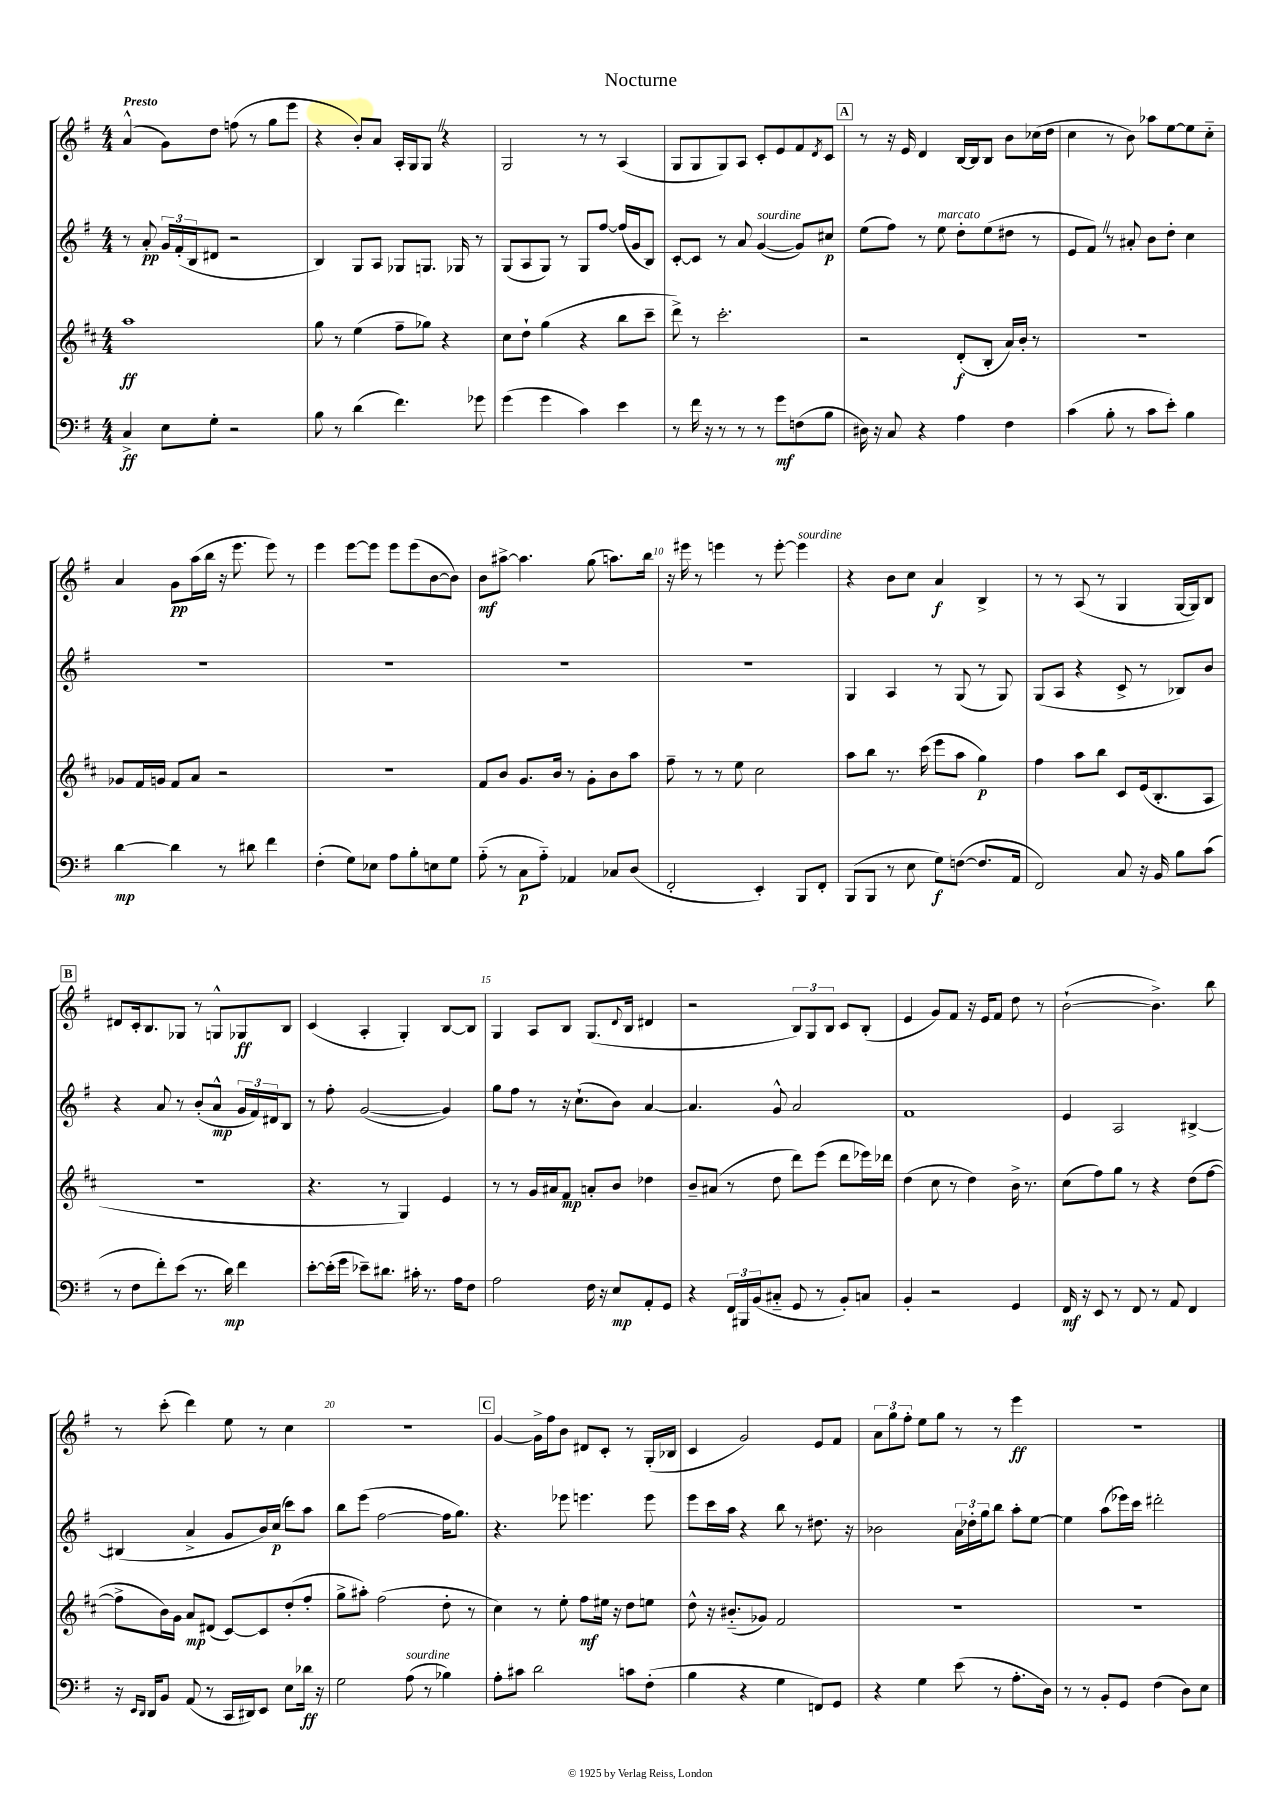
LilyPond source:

\header { title = "Nocturne" }
<<
\new StaffGroup <<
\new Staff = "s0" {
    \clef treble \key g \major \numericTimeSignature \time 4/4 \tempo "Presto"
    a'4-^( g'8) d''8 f''8( r8 g''8 e'''8 |
    r4 b'8-.) a'8 a16-. g16 g8 \once \override BreathingSign.text = \markup { \musicglyph "scripts.caesura.straight" } \breathe r4 |
    g2 r8 r8 a4( |
    g8 g8 g8) a8 c'8-. e'8 fis'8 \acciaccatura { d'8 } c'8 |
    \mark \markup { \box "A" } r8 r16 e'16 d'4 b16~ b16 b8 b'8 ces''16( d''16 |
    c''4 r8 b'8) aes''8 e''8~ e''8 c''8-_ |
    a'4 g'8\pp a''16( b''16 r16 e'''8. e'''8) r8 |
    e'''4 e'''8~ e'''8 e'''8 e'''8( b'8~ b'8) |
    b'8\mf ais''8~-> ais''4. g''8( a''8.) b''16 |
    r16 eis'''16 r8 e'''4 r8 e'''8~-. e'''4^\markup { \italic "sourdine" } |
    r4 b'8 c''8 a'4\f b4-> |
    r8 r8 a8( r8 g4 g16~ g16) b8 |
    \mark \markup { \box "B" } dis'8 c'16-. b8. ges8 r8 g8-^ ges8\ff b8 |
    c'4( a4-. g4-.) b8~ b8 |
    g4 a8 b8 g8.( \appoggiatura { d'8 } b16 dis'4 |
    r2 \tuplet 3/2 { b8) g8 b8 } c'8 b8-.( |
    e'4 g'8) fis'8 r16 e'16 fis'8 d''8 r8 |
    b'2~-!( b'4.->) b''8 |
    r8 c'''8-.( d'''4) e''8 r8 c''4 |
    R1 |
    \mark \markup { \box "C" } g'4~ g'16-> fis''16 b'8 dis'8 c'8-. r8 g16-.( bes16 |
    c'4 g'2) e'8 fis'8 |
    \tuplet 3/2 { a'8 g''8 fis''8-. } e''8 g''8 r8 r8 e'''4\ff |
    R1 \bar "|." |
}
\new Staff = "s1" {
    \clef treble \key g \major \numericTimeSignature \time 4/4
    r8 a'8-.\pp \tuplet 3/2 { g'16 fis'16-.( b16 } dis'8 r2 |
    b4) g8 a8 ges8 g8. ges16 r8 |
    g8( a8 g8) r8 g8 fis''8~ fis''16( g'16 b8) |
    c'8~-. c'8 r8 a'8 g'4~^\markup { \italic "sourdine" }( g'8) cis''8\p |
    \mark \markup { \box "A" } e''8( fis''8) r8 e''8^\markup { \italic "marcato" } d''8-. e''8( dis''8 r8 |
    e'8 fis'8) \once \override BreathingSign.text = \markup { \musicglyph "scripts.caesura.straight" } \breathe r8 ais'8-. b'8 d''8-. c''4 |
    R1 |
    R1 |
    R1 |
    R1 |
    g4 a4 r8 g8( r8 g8) |
    g8( a8 r4 c'8-> r8 bes8) b'8 |
    \mark \markup { \box "B" } r4 a'8 r8 b'8-.( a'8-^\mp \tuplet 3/2 { g'16 fis'16) dis'16 } b8 |
    r8 fis''8-. g'2~( g'4) |
    g''8 fis''8 r8 r16 c''8.-!( b'8) a'4~ |
    a'4. g'8-^ a'2 |
    fis'1 |
    e'4 a2 bis4~-> |
    bis4( a'4-> g'8 b'16) c''16\p( c'''8) a''8 |
    b''8 e'''8( fis''2~ fis''16 g''8.) |
    \mark \markup { \box "C" } r4. ees'''8 e'''4. e'''8 |
    e'''8 c'''16 a''16 r4 b''8 r8 dis''8. r16 |
    bes'2 \tuplet 3/2 { a'16 des''16-. g''16 } b''8 a''8-. e''8~ |
    e''4 a''8( ees'''16) c'''16 dis'''2-. \bar "|." |
}
\new Staff = "s2" {
    \clef treble \key d \major \numericTimeSignature \time 4/4
    a''1\ff |
    g''8 r8 e''4( fis''8-- ges''8) r4 |
    cis''8 d''8-! g''4( r4 b''8 cis'''8-- |
    d'''8->) r8 cis'''2.-. |
    \mark \markup { \box "A" } r2 d'8-.\f( b8-. a'16) b'16-. r8 |
    r1 |
    ges'8 fis'16 g'16 fis'8 a'8 r2 |
    R1 |
    fis'8 b'8 g'8. b'16 r8 g'8-. b'8 a''8 |
    fis''8-- r8 r8 e''8 cis''2 |
    a''8 b''8 r8. cis'''16( e'''8 a''8 g''4\p) |
    fis''4 a''8 b''8 cis'8 e'16( b8.-. a8 |
    \mark \markup { \box "B" } r1 |
    r4. r8 g4) e'4 |
    r8 r8 g'16 ais'16 fis'8\mp a'8-. b'8 des''4 |
    b'8-- ais'8( r8 d''8 d'''8) e'''8( d'''8 ees'''16) des'''16 |
    d''4( cis''8 r8 d''4) b'16-> r8. |
    cis''8( fis''8) g''8 r8 r4 d''8( fis''8~ |
    fis''8-> b'16) g'16 a'8\mp dis'8( cis'8~) cis'8 d''8-.( fis''8-. |
    g''8-> ais''8-.) fis''2( d''8-. r8 |
    \mark \markup { \box "C" } cis''4) r8 e''8-. fis''8\mf eis''16 r16 d''8 e''8 |
    d''8-^ r16 bis'8.-_( ges'8) fis'2 |
    R1 |
    R1 \bar "|." |
}
\new Staff = "s3" {
    \clef bass \key g \major \numericTimeSignature \time 4/4
    c4->\ff e8 g8-. r2 |
    b8 r8 d'4( fis'4.) ges'8 |
    g'4( g'4 c'4) e'4 |
    r8 fis'16 r16 r8 r8 r8 g'8\mf f8( b8 |
    \mark \markup { \box "A" } dis16) r16 c8 r4 a4 fis4 |
    c'4( b8-. r8 c'8 e'8-.) b4 |
    d'4~\mp d'4 r8 dis'8 fis'4 |
    fis4-.( g8) ees8 a8 b8-. e8 g8 |
    a8-_( r8 c8\p a8-_) aes,4 ces8 d8( |
    fis,2-. e,4-.) b,,8 fis,8-. |
    b,,8( b,,8 r8 e8 g8\f) f8~( f8. a,16 |
    fis,2) c8 r16 b,16 b8 c'8( |
    \mark \markup { \box "B" } r8 fis8 fis'8-.) e'8( r8. d'16\mp) fis'4 |
    e'8~-. e'16-.( g'16 ees'8--) dis'8. cis'16-. r8. a16 fis8 |
    a2 fis16 r16 e8\mp a,8-. g,8 |
    r4 \tuplet 3/2 { fis,16 bis,,16 b,16( } cis8-_ g,8 r8 b,8-.) c8 |
    b,4-. r2 g,4 |
    fis,16\mf r16 e,8 r8 fis,8 r8 a,8 fis,4 |
    r16 \grace { e,16 d,16 } d,16 b,8 a,8( r8 c,16 dis,16) e,8 e8 des'16\ff r16 |
    g2 a8^\markup { \italic "sourdine" }( r8 bes4) |
    \mark \markup { \box "C" } a8-. cis'8 d'2 c'8 fis8-.( |
    b4 r4 g4 f,8) g,8 |
    r4 g4 e'8( r8 a8.-. d16) |
    r8 r8 b,8-. g,8 fis4( d8) e8 \bar "|." |
}
>>
>>
\layout { \context { \Score \override BarNumber.break-visibility = ##(#f #t #t) barNumberVisibility = #(every-nth-bar-number-visible 5) } }
